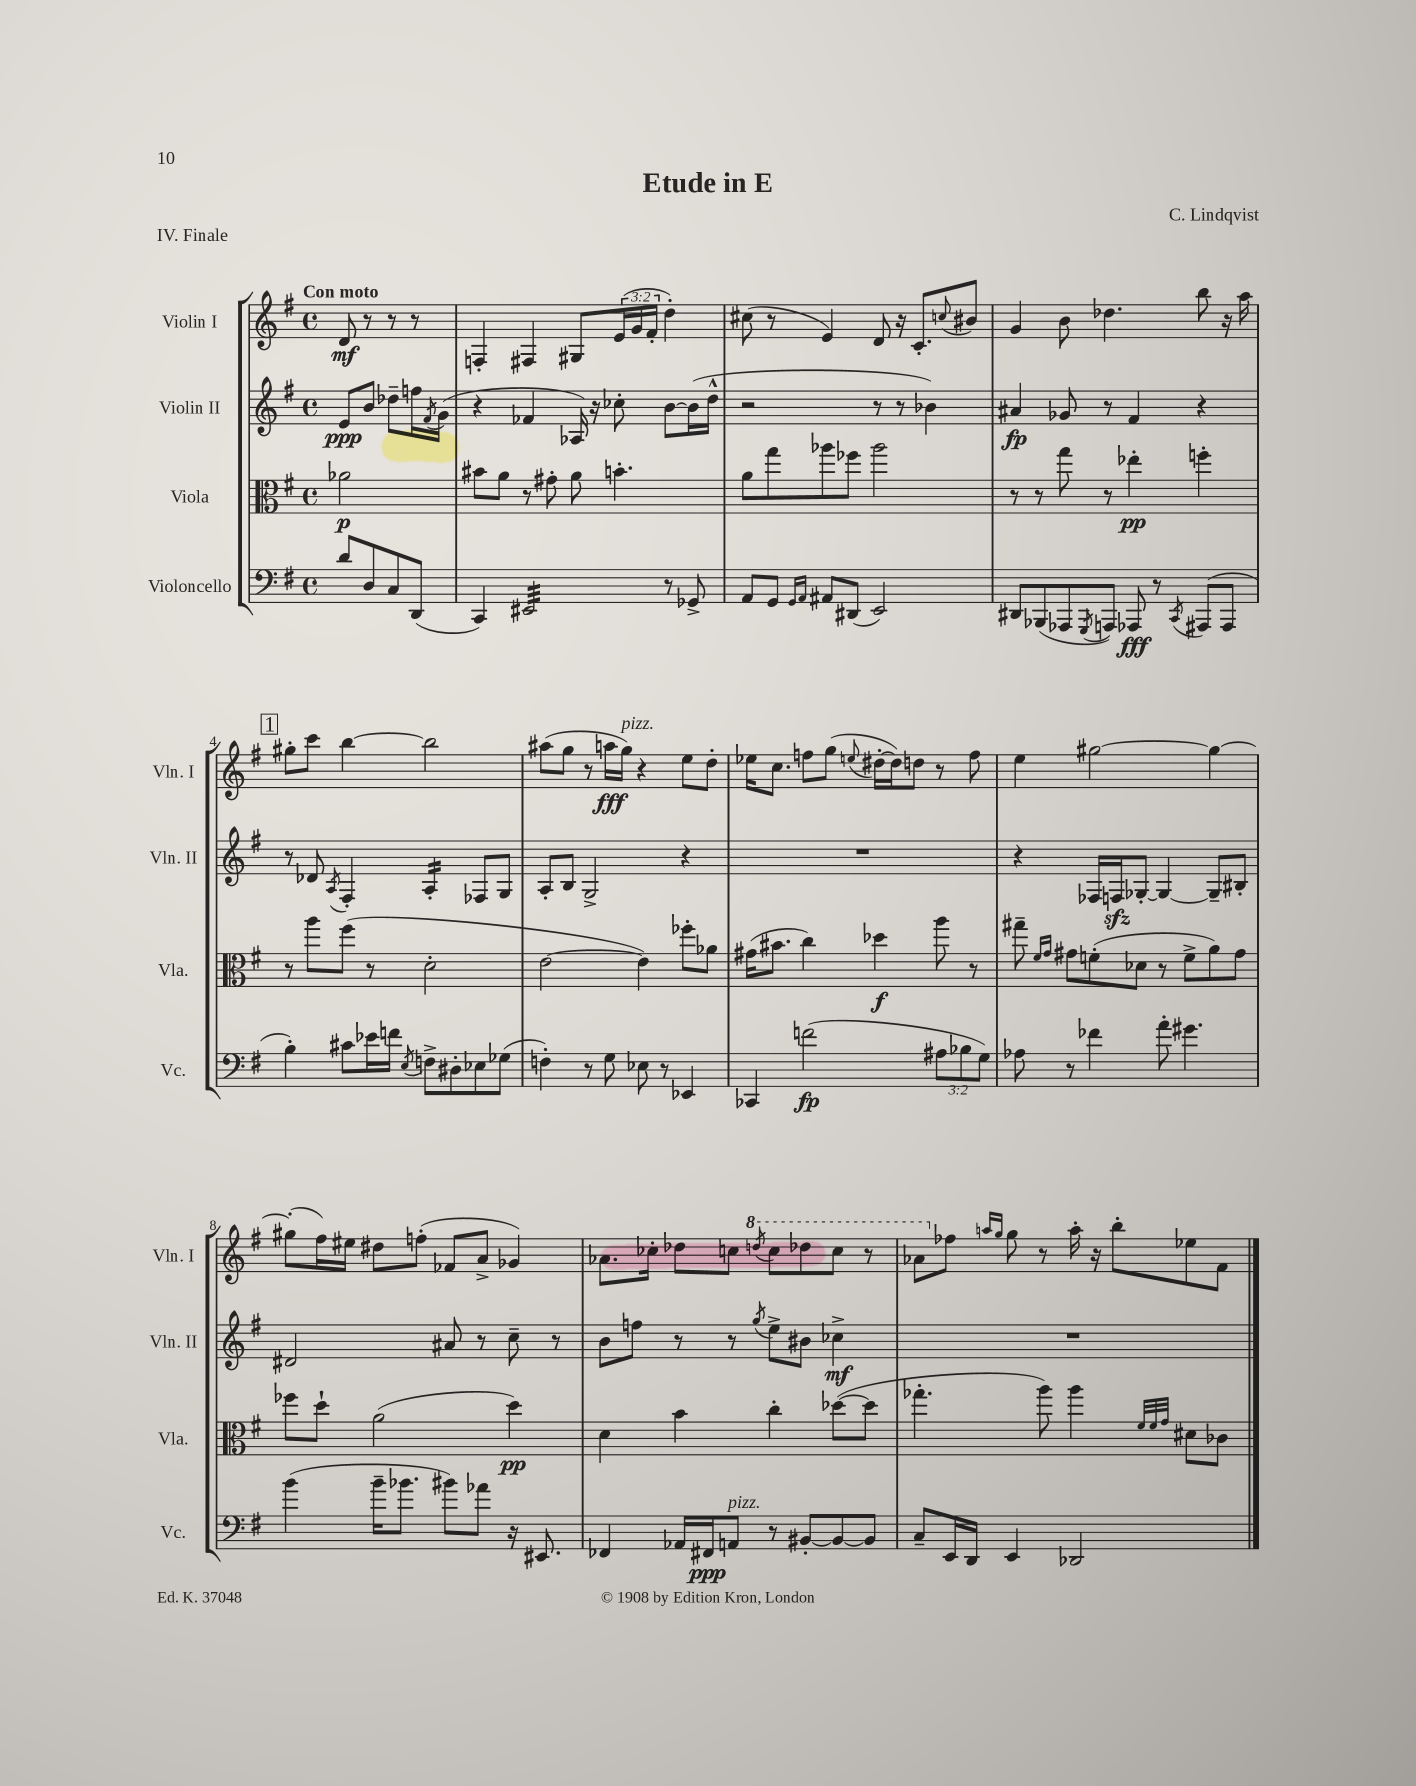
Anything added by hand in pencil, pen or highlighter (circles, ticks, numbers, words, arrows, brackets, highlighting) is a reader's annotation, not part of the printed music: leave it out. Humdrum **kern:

**kern	**kern	**kern	**kern
*staff4	*staff3	*staff2	*staff1
*clefF4	*clefC3	*clefG2	*clefG2
*k[f#]	*k[f#]	*k[f#]	*k[f#]
*M4/4	*M4/4	*M4/4	*M4/4
*met(c)	*met(c)	*met(c)	*met(c)
8d/L	2a-\	8e/L	8d/
8D/	.	8b/J	8r
8C/	.	8dd-~\L	8r
(8DD/J	.	16ff\L	8r
.	.	8qf#/	.
.	.	(16g\JJ	.
=	=	=	=
4CC/)	8b#\L	4r	4F'/
.	8a\J	.	.
2EE#/	8r	4f-/	4F#/
.	8g#'\	.	.
.	8a\	16A-/)	8G#/L
.	.	16r	.
.	4.b'\	8cc-'\	(24e/L
.	.	.	24g/
.	.	.	24f#'/JJ
8r	.	[8b\L	4dd'\)
8GG-^/	.	(16b\]L	.
.	.	16dd^^\JJ	.
=	=	=	=
8AA/L	8a\L	2r	(8cc#\
8GG/J	8gg\	.	8r
16qqGG/LL	.	.	.
16qqAA/JJ	.	.	.
8AA#/L	8aa-\	.	4e/)
(8DD#/J	8ff-\J	.	.
2EE/)	2aa-\	8r	8d/
.	.	8r	16r
.	.	.	8.c'/L
.	.	4b-\)	.
.	.	.	8qqcc/
.	.	.	8b#/J
=	=	=	=
8DD#/L	8r	4a#/	4g/
(8BBB-/	8r	.	.
8AAA-/	8gg\	8g-/	8b\
8qGGG/	.	.	.
8AAA/J)	8r	8r	4.dd-\
8AAA-/	4ee-'\	4f#/	.
8r	.	.	.
8qCC/	.	.	.
(8AAA#/L	4ff'\	4r	8bb\
8AAA#/J	.	.	16r
.	.	.	16aa\
=	=	=	=
4B'\)	8r	8r	8gg#'\L
.	8aa\L	8d-/	8ccc\J
.	.	8qA/	.
8c#\L	(8ff#\J	4F#'/	[4bb\
16e-\L	8r	.	.
16f\JJ	.	.	.
8qE/	.	.	.
8F^\L	2d'\	4A'/	2bb\]
8D#'\	.	.	.
8E-\	.	8F-/L	.
(8G-\J	.	8G/J	.
=	=	=	=
4F'\)	[2e\	8A'/L	(8aa#\L
.	.	8B/J	8gg\J
8r	.	2G^/	8r
8G\	.	.	16aa\LL
.	.	.	16gg\JJ)
8E-\	4e\])	.	4r
8r	.	.	.
4EE-/	8ff-'\L	4r	8ee\L
.	8a-\J	.	8dd'\J
=	=	=	=
4CC-/	(16g#\LK	1r	16ee-\LK
.	8.b#\J	.	8.cc\J
(2f\	4cc\)	.	8ff\L
.	.	.	(8gg\J
.	.	.	8qqee/
.	4dd-\	.	[16dd#'\LL
.	.	.	16dd#\]J)
.	.	.	8dd\J
12A#\L	8aa\	.	8r
12B-\	.	.	.
.	8r	.	8ff\
12G\J)	.	.	.
=	=	=	=
8A-\	8gg#~\	4r	4ee\
.	16qqf#/LL	.	.
.	16qqg/JJ	.	.
8r	8g#\L	.	.
4f-\	(8f'\	16F-/LL	[2gg#\
.	.	16F/J	.
.	8d-\J	[8G-'/J	.
8a'\	8r	4G-/_	.
4.g#\	8f^\L	.	.
.	8a\)	8G-~/]L	4gg#\_
.	8g#\J	8B#'/J	.
=	=	=	=
(4b\	8ff-\L	2d#/	(8gg#'\]L
.	8dd`\J	.	16ff#\L)
.	.	.	16ee#\JJ
16b~\LK	(2a\	.	8dd#\L
8.b-\J	.	.	.
.	.	.	(8ff'\J
8b#\L)	.	8a#/	8f-/L
8a-\J	.	8r	8a^/J
16r	4dd\)	8cc~\	4g-/)
8.EE#/	.	.	.
.	.	8r	.
=	=	=	=
4FF-/	4d\	8b\L	8.a-\L
.	.	8ff\J	.
.	.	.	16cc-'\Jk
16AA-/LL	4b\	8r	8dd-\L
16FF#/J	.	.	.
8AA/J	.	8r	8cc\J
.	.	8qgg/	8qddd/
8r	4cc'\	8ee^\L	8ccc\L
[8BB#'/L	.	8b#\J	8ddd-\
8BB#/_	([8dd-\L	4cc-^\	8ccc\J
8BB#/]J	8dd-\]J	.	8r
=	=	=	=
8C~/L	4.gg-'\	1r	8aa-\L
16EE/L	.	.	8ff-\J
16DD/JJ	.	.	.
.	.	.	16qqaa/LL
.	.	.	16qqgg/JJ
4EE/	.	.	8gg\
.	8aa\)	.	8r
2DD-/	4aa\	.	16aa'\
.	.	.	16r
.	.	.	8bb'\L
.	32qqf#/LLL	.	.
.	32qqf#/	.	.
.	32qqg/JJJ	.	.
.	8d#\L	.	8ee-\
.	8c-\J	.	8f#\J
==	==	==	==
*-	*-	*-	*-
